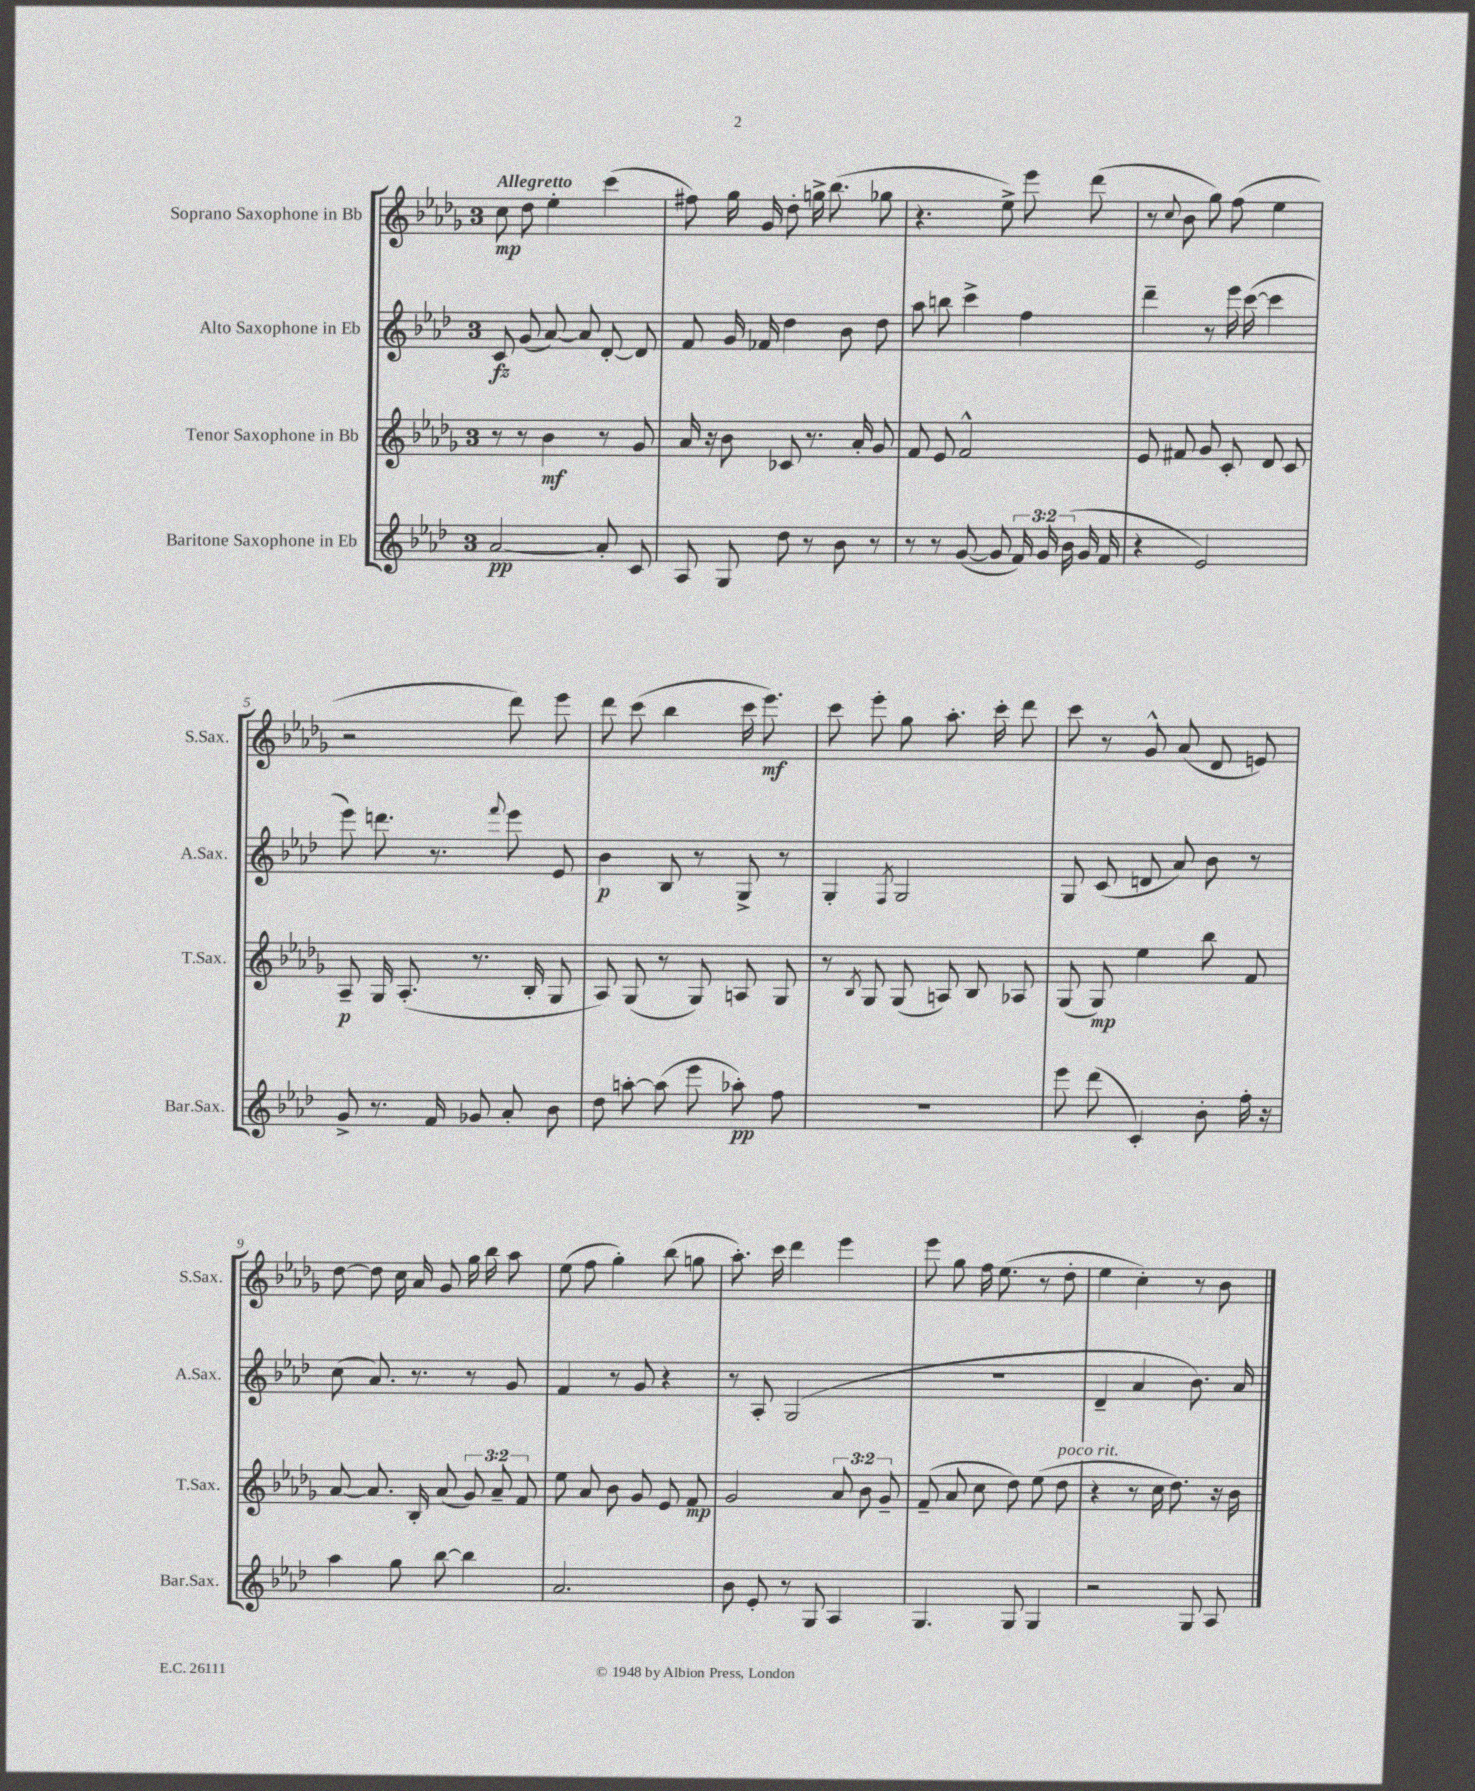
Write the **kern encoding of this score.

**kern	**dynam	**kern	**dynam	**kern	**dynam	**kern	**dynam
*part4	*part4	*part3	*part3	*part2	*part2	*part1	*part1
*staff4	*staff4	*staff3	*staff3	*staff2	*staff2	*staff1	*staff1
*I"Baritone Saxophone in Eb	*	*I"Tenor Saxophone in Bb	*	*I"Alto Saxophone in Eb	*	*I"Soprano Saxophone in Bb	*
*I'Bar.Sax.	*	*I'T.Sax.	*	*I'A.Sax.	*	*I'S.Sax.	*
*clefG2	*	*clefG2	*	*clefG2	*	*clefG2	*
*k[b-e-a-d-]	*	*k[b-e-a-d-g-]	*	*k[b-e-a-d-]	*	*k[b-e-a-d-g-]	*
*M3/4	*	*M3/4	*	*M3/4	*	*M3/4	*
=1	=1	=1	=1	=1	=1	=1	=1
!	!	!	!	!	!	!LO:TX:a:B:t=Allegretto	!
[2a-/	pp	8r	.	8c/	fz	8cc\	mp
.	.	8r	.	(8g/	.	8dd-\	.
.	.	4b-\	mf	[8a-/)	.	4ee-'\	.
.	.	.	.	8a-/]	.	.	.
8a-'/]	.	8r	.	[8d-'/	.	(4ccc\	.
8c/	.	8g-/	.	8d-/]	.	.	.
=2	=2	=2	=2	=2	=2	=2	=2
8A-/	.	16a-/	.	8f/	.	8ff#X\)	.
.	.	16r	.	.	.	.	.
8G/	.	8b-\	.	16g/	.	16gg-\	.
.	.	.	.	16f-X/	.	16g-/	.
8dd-\	.	8c-X/	.	4dd-\	.	8dd-'\	.
8r	.	8.r	.	.	.	16ggn^\	.
.	.	.	.	.	.	(8.bb-\	.
8b-\	.	.	.	8b-\	.	.	.
.	.	16a-'/	.	.	.	.	.
8r	.	8g-/	.	8dd-\	.	8gg-X\	.
=3	=3	=3	=3	=3	=3	=3	=3
8r	.	8f/	.	8aa-\	.	4.r	.
8r	.	8e-/	.	8bbn\	.	.	.
([8g/	.	2f^^/	.	4ccc^\	.	.	.
8g/]	.	.	.	.	.	8ee-^\)	.
24f/)	.	.	.	4ff\	.	8eee-\	.
24g/	.	.	.	.	.	.	.
(24b-\	.	.	.	.	.	.	.
16g/	.	.	.	.	.	(8ddd-\	.
16f/	.	.	.	.	.	.	.
=4	=4	=4	=4	=4	=4	=4	=4
4r	.	8e-/	.	4ddd-~\	.	8r	.
.	.	.	.	.	.	8qqcc/	.
.	.	8f#X/	.	.	.	8b-\	.
2e-/)	.	8g-/	.	8r	.	8gg-\)	.
.	.	8c'/	.	16eee-\	.	(8ff\	.
.	.	.	.	([16ccc\	.	.	.
.	.	8d-/	.	4ccc\]	.	4ee-\	.
.	.	8c/	.	.	.	.	.
!!LO:LB:g=z
=5	=5	=5	=5	=5	=5	=5	=5
8g^/	.	8A-~/	p	8eee-\)	.	2r	.
8.r	.	16G-/	.	8.dddn\	.	.	.
.	.	(8.A-'/	.	.	.	.	.
16f/	.	.	.	8.r	.	.	.
8g-X/	.	8.r	.	.	.	.	.
.	.	.	.	8qqfff/	.	.	.
8a-'/	.	.	.	8eee-\	.	8ddd-\)	.
.	.	16B-'/	.	.	.	.	.
8b-\	.	8G-/	.	8e-/	.	8eee-\	.
=6	=6	=6	=6	=6	=6	=6	=6
8dd-\	.	8A-/)	.	4b-\	p	8ddd-\	.
[8aan'\	.	(8G-/	.	.	.	(8ccc\	.
(8aa\]	.	8r	.	8B-/	.	4bb-\	.
8eee-\	.	8G-/)	.	8r	.	.	.
8aa-X'\)	pp	8An/	.	8G^/	.	16ccc\	.
.	.	.	.	.	.	8.eee-\)	mf
8ff\	.	8G-/	.	8r	.	.	.
=7	=7	=7	=7	=7	=7	=7	=7
2.r	.	8r	.	4G'/	.	8ccc\	.
.	.	8qB-/	.	.	.	.	.
.	.	8G-/	.	.	.	8eee-'\	.
.	.	.	.	8qF/	.	.	.
.	.	(8G-/	.	2G/	.	8gg-\	.
.	.	8An/)	.	.	.	8.aa-'\	.
.	.	8B-/	.	.	.	.	.
.	.	.	.	.	.	16ccc'\	.
.	.	8A-X/	.	.	.	8ddd-\	.
=8	=8	=8	=8	=8	=8	=8	=8
8eee-\	.	(8G-/	.	8G/	.	8ccc\	.
(8ddd-\	.	8G-/)	mp	(8c/	.	8r	.
4c'/)	.	4ee-\	.	8dn/	.	8g-^^/	.
.	.	.	.	8a-/)	.	(8a-/	.
8b-'\	.	8bb-\	.	8b-\	.	8d-/	.
16ff'\	.	8f/	.	8r	.	8en/)	.
16r	.	.	.	.	.	.	.
!!LO:LB:g=z
=9	=9	=9	=9	=9	=9	=9	=9
4aa-\	.	[8a-/	.	(8cc\	.	[8dd-\	.
.	.	8.a-/]	.	8.a-/)	.	8dd-\]	.
8gg\	.	.	.	.	.	16cc\	.
.	.	16B-'/	.	8.r	.	16a-/	.
[8bb-\	.	(8a-/	.	.	.	8g-/	.
4bb-\]	.	12g-/)	.	8r	.	16gg-\	.
.	.	.	.	.	.	16bb-\	.
.	.	12a-~/	.	.	.	.	.
.	.	.	.	8g/	.	8aa-\	.
.	.	12f/	.	.	.	.	.
=10	=10	=10	=10	=10	=10	=10	=10
2.a-/	.	8ee-\	.	4f/	.	(8ee-\	.
.	.	8a-/	.	.	.	8ff\	.
.	.	8b-\	.	8r	.	4gg-'\)	.
.	.	8g-/	.	8g/	.	.	.
.	.	8e-/	.	4r	.	(8bb-\	.
.	.	8f/	mp	.	.	8ggn\	.
=11	=11	=11	=11	=11	=11	=11	=11
8b-\	.	2g-/	.	8r	.	8.aa-'\)	.
8e-'/	.	.	.	8A-'/	.	.	.
.	.	.	.	.	.	16ccc\	.
8r	.	.	.	(2G/	.	4ddd-\	.
8G/	.	.	.	.	.	.	.
4A-/	.	12a-/	.	.	.	4eee-\	.
.	.	12b-\	.	.	.	.	.
.	.	12g-~/	.	.	.	.	.
=12	=12	=12	=12	=12	=12	=12	=12
4.G/	.	(8f~/	.	2.r	.	8eee-\	.
.	.	8a-/	.	.	.	8gg-\	.
.	.	8cc\	.	.	.	16ff\	.
.	.	.	.	.	.	(8.ee-\	.
8G/	.	8dd-\)	.	.	.	.	.
4G/	.	(8ee-\	.	.	.	8r	.
!	!	!LO:TX:a:i:t=poco rit.	!	!	!	!	!
.	.	8dd-\	.	.	.	8dd-'\	.
=13	=13	=13	=13	=13	=13	=13	=13
2r	.	4r	.	4d-~/	.	4ee-\	.
.	.	8r	.	4a-/	.	4cc'\)	.
.	.	16cc\	.	.	.	.	.
.	.	8.dd-\)	.	.	.	.	.
8G/	.	.	.	8.b-\)	.	8r	.
8A-/	.	16r	.	.	.	8b-\	.
.	.	16b-\	.	16a-/	.	.	.
==	==	==	==	==	==	==	==
*-	*-	*-	*-	*-	*-	*-	*-
